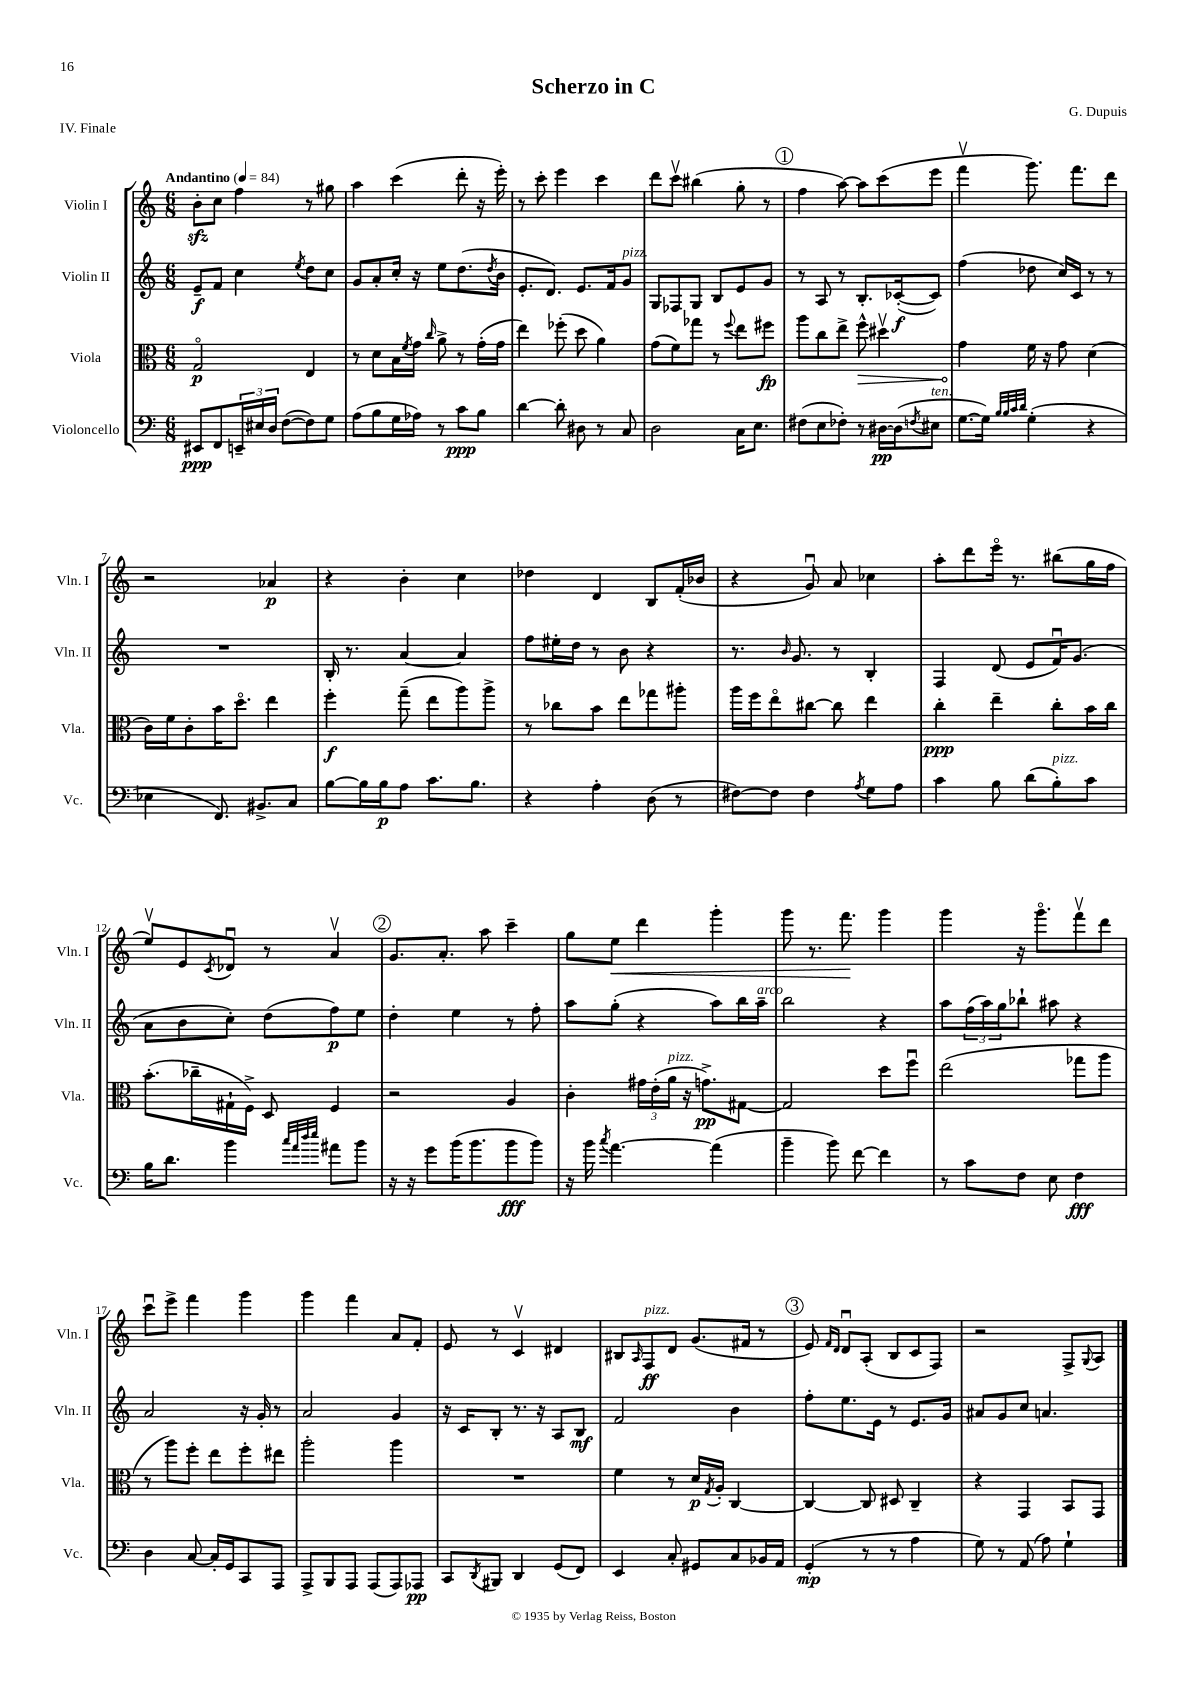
\header { title = "Scherzo in C" composer = "G. Dupuis" piece = "IV. Finale" }
<<
\new StaffGroup <<
\new Staff = "s0" \with { instrumentName = "Violin I" shortInstrumentName = "Vln. I" } {
    \clef treble \key c \major \numericTimeSignature \time 6/8 \tempo "Andantino" 4 = 84
    b'8-.\sfz c''8 f''4 r8 gis''8 |
    a''4 c'''4( d'''8-. r16 e'''16-.) |
    r8 c'''8-. e'''4 c'''4 |
    d'''8 c'''8\upbow bis''4( g''8-. r8 |
    \mark \markup { \circle "1" } f''4 a''8~) a''8 c'''8( e'''8 |
    f'''4\upbow g'''8.) f'''8. d'''8 |
    r2 aes'4\p |
    r4 b'4-. c''4 |
    des''4 d'4 b8 f'16-.( bes'16 |
    r4 g'8\downbow) a'8 ces''4 |
    a''8-. d'''8 e'''16\flageolet r8. bis''8( g''16 f''16 |
    e''8\upbow) e'8 \acciaccatura { c'8 } des'8\downbow r8 a'4\upbow |
    \mark \markup { \circle "2" } g'8. a'8.-. a''8 c'''4-- |
    g''8 e''8\< d'''4 g'''4-. |
    g'''8 r8. f'''8.\! g'''4 |
    g'''4 r16 g'''8.\flageolet f'''8\upbow d'''8 |
    c'''8\downbow e'''8-> f'''4 g'''4 |
    g'''4 f'''4 a'8 f'8-. |
    e'8 r8 c'4\upbow dis'4 |
    bis8 \grace { a16 } f8\ff^\markup { \italic "pizz." } d'8 g'8.( fis'16 r8 |
    \mark \markup { \circle "3" } e'8) \grace { f'16 d'16 } d'8\downbow a8-.( b8 c'8 f8) |
    r2 f8-> \appoggiatura { g8 } a8 \bar "|." |
}
\new Staff = "s1" \with { instrumentName = "Violin II" shortInstrumentName = "Vln. II" } {
    \clef treble \key c \major \numericTimeSignature \time 6/8
    e'8--\f f'8 c''4 \acciaccatura { e''8 } d''8 c''8 |
    g'8 a'8-. c''16-. r16 e''8 d''8.( \acciaccatura { d''8 } b'16 |
    e'8.-. d'8.) e'8. f'16 g'8^\markup { \italic "pizz." } |
    g8 fes8 g8 b8 e'8 g'8 |
    \mark \markup { \circle "1" } r8 a8 r8 b8.-. ces'16~-.\f( ces'8) |
    f''4( des''8 c''16) c'16 r8 r8 |
    R2. |
    b16-. r8. a'4~ a'4 |
    f''8 eis''16-. d''16 r8 b'8 r4 |
    r8. \grace { b'16 } g'8. r8 b4-. |
    f4 d'8( e'8 f'16\downbow) g'8.( |
    a'8 b'8 c''8-.) d''8( f''8\p) e''8 |
    \mark \markup { \circle "2" } d''4-. e''4 r8 f''8-. |
    a''8 g''8-.( r4 a''8) b''16 a''16--^\markup { \italic "arco" } |
    b''2 r4 |
    a''8 \tuplet 3/2 { f''16( a''16) g''16 } bes''8-! ais''8 r4 |
    a'2 r16 g'16-. r8 |
    a'2 g'4 |
    r16 c'16 b8-. r8. r16 a8 b8\mf |
    f'2 b'4 |
    \mark \markup { \circle "3" } f''8-. e''8. e'16 r8 e'8. g'16 |
    ais'8 g'8 c''8 a'4. \bar "|." |
}
\new Staff = "s2" \with { instrumentName = "Viola" shortInstrumentName = "Vla." } {
    \clef alto \key c \major \numericTimeSignature \time 6/8
    g2\flageolet\p e4 |
    r8 d'8 b16 \acciaccatura { f'8 } g'16 \grace { c''16 } a'8-> r8 g'16-.( g'16 |
    e''4) fes''8-.( d''8 a'4) |
    g'8( f'8) ges''8 r8 \appoggiatura { f''8 } e''8 fis''8\fp |
    \mark \markup { \circle "1" } a''8 c''8 e''8-> \once \override Hairpin.circled-tip = ##t f''8-^\> dis''4\upbow |
    g'4\! f'16 r16 g'8 d'4( |
    c'16) f'16 c'8-. b'16 d''8.\flageolet e''4 |
    f''4-.\f g''8--( e''8 a''8) a''8-> |
    r8 ces''8 b'8 e''8 ges''8 ais''8-. |
    a''16 f''16 e''8\flageolet cis''8~ cis''8 e''4 |
    c''4-.\ppp e''4-- c''8-. b'16 c''16 |
    b'8.-.( ces''16-- gis16-! f16->) d8 f4 |
    \mark \markup { \circle "2" } r2 a4 |
    c'4-. \tuplet 3/2 { gis'16 e'16-.( a'16^\markup { \italic "pizz." } } r16 g'8.->\pp) gis8~ |
    gis2 d''8 f''8\downbow |
    e''2( ges''8 a''8 |
    r8 a''8) f''8-. e''8 f''8-. eis''8 |
    a''2-. a''4 |
    R2. |
    f'4 r8 d'16\p \acciaccatura { g8 } a16-. c4~ |
    \mark \markup { \circle "3" } c4~ c8 dis8 c4-- |
    r4 g,4 b,8 g,8 \bar "|." |
}
\new Staff = "s3" \with { instrumentName = "Violoncello" shortInstrumentName = "Vc." } {
    \clef bass \key c \major \numericTimeSignature \time 6/8
    eis,8\ppp f,8 \tuplet 3/2 { e,16-- eis16 d16 } f8~( f8) g8 |
    a8( b8 g16 aes16) r8 c'8\ppp b8 |
    d'4~ d'8-. dis8 r8 c8 |
    d2 c16 e8. |
    \mark \markup { \circle "1" } fis8( e8 fes8-.) r8 dis16~\pp dis16( \acciaccatura { f8 } eis8^\markup { \italic "ten." } |
    g8.~ g16) \grace { b32 b32 c'32 d'32 } g4-.( r4 |
    ees4 f,8.) bis,8.-> c8 |
    b8~ b16 b16\p a8 c'8. b8. |
    r4 a4-. d8( r8 |
    fis8~) fis8 fis4 \acciaccatura { a8 } g8 a8 |
    c'4 b8 d'8( b8-.^\markup { \italic "pizz." }) c'8 |
    b16 d'8. b'4 \grace { c''32 a'32 d''32 e''32 } ais'8 b'8 |
    \mark \markup { \circle "2" } r16 r16 g'8 b'16( b'8. b'8\fff b'8) |
    r16 b'16 \acciaccatura { c''8 } a'4.~ a'4( |
    b'4-- b'8) f'8~ f'4 |
    r8 c'8 f8 e8 f4\fff |
    d4 c8~ c16-. g,16 c,8 a,,8 |
    a,,8-> b,,8 a,,8 a,,8( a,,8) aes,,8\pp |
    c,8 \acciaccatura { d,8 } bis,,8 d,4 g,8( f,8) |
    e,4 c8-. gis,8 c8 bes,16 a,16 |
    \mark \markup { \circle "3" } g,4-.\mp( r8 r8 a4 |
    g8) r8 a,8( a8) g4-! \bar "|." |
}
>>
>>
